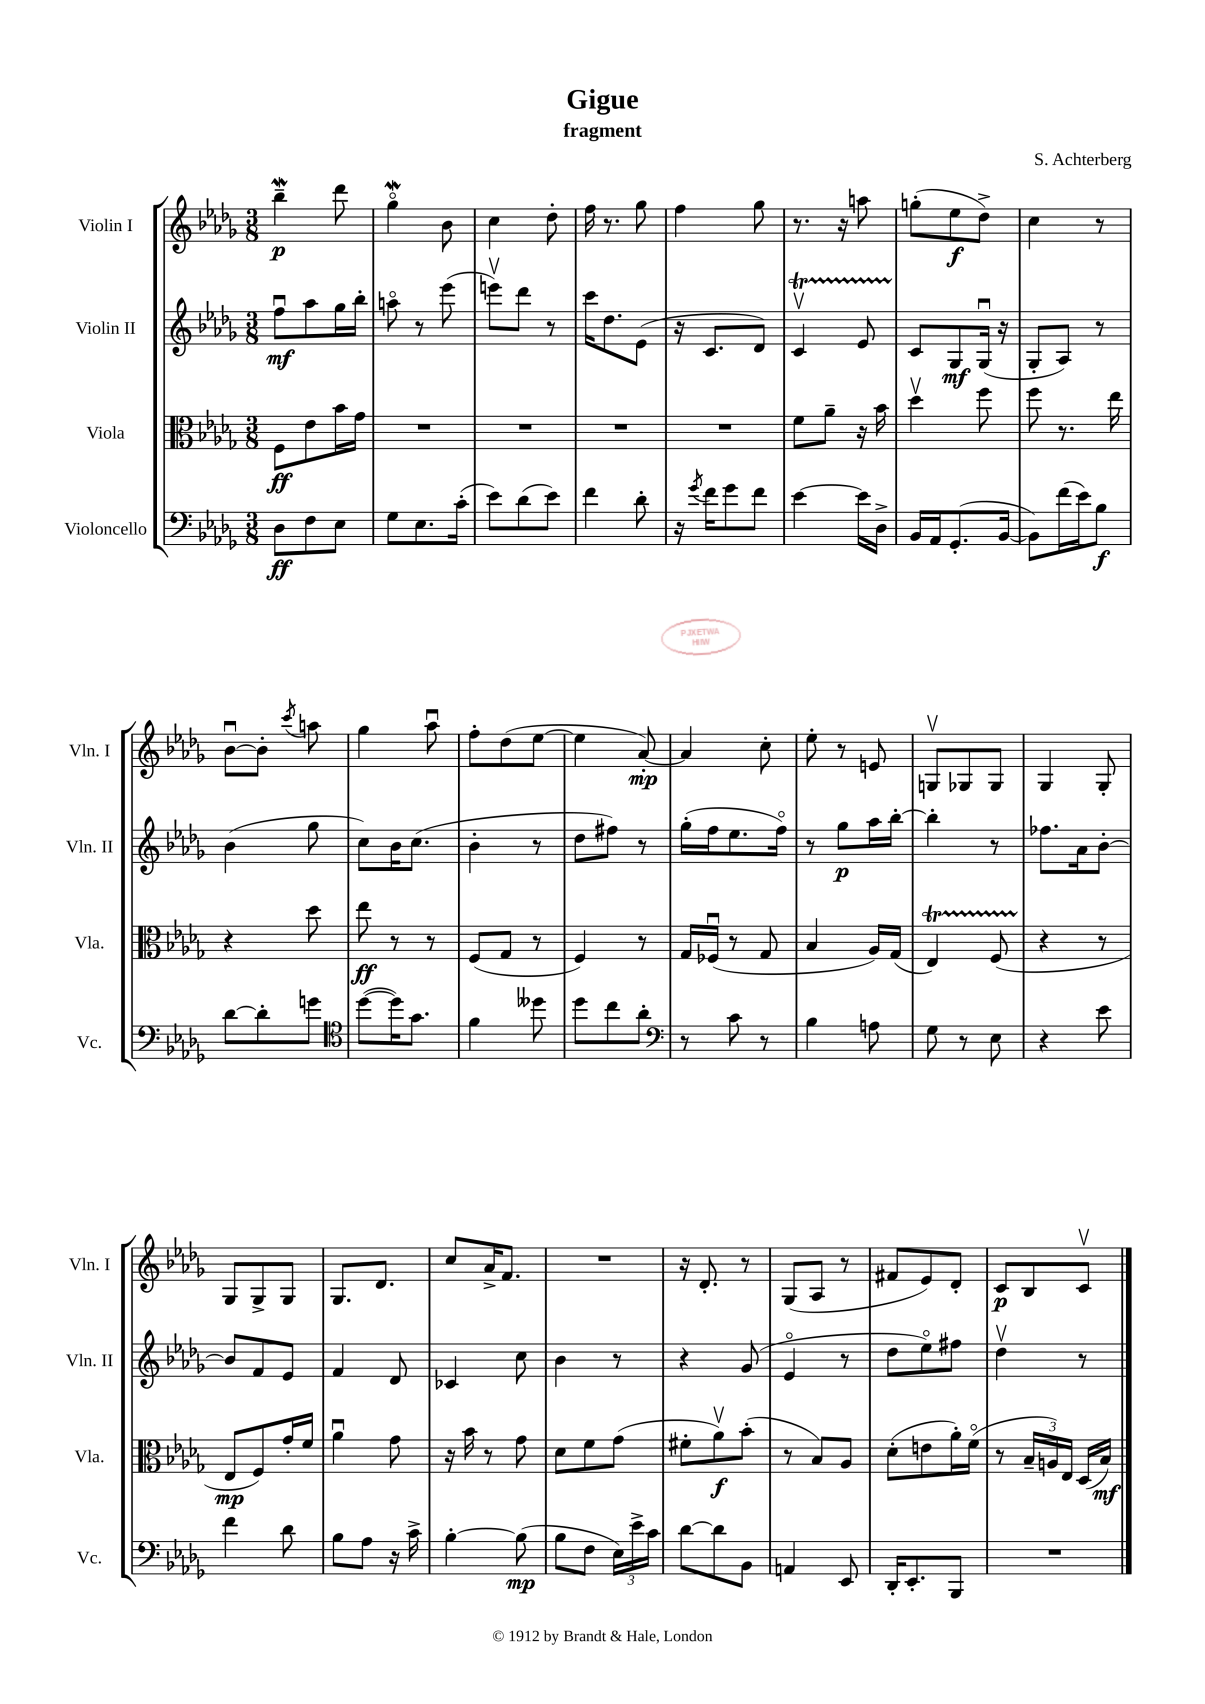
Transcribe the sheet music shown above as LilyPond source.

\header { title = "Gigue" composer = "S. Achterberg" subtitle = "fragment" }
<<
\new StaffGroup <<
\new Staff = "s0" \with { instrumentName = "Violin I" shortInstrumentName = "Vln. I" } {
    \clef treble \key des \major \numericTimeSignature \time 3/8
    \autoBeamOff bes''4--\mordent\p des'''8 |
    ges''4\flageolet\mordent bes'8 |
    c''4 des''8-. |
    f''16 r8. ges''8 |
    f''4 ges''8 |
    r8. r16 a''8 |
    g''8[-.( ees''8\f des''8]->) |
    c''4 r8 |
    bes'8[~\downbow bes'8]-. \acciaccatura { c'''8 } a''8 |
    ges''4 aes''8\downbow |
    f''8[-. des''8( ees''8]~ |
    ees''4 aes'8~-.\mp) |
    aes'4 c''8-. |
    ees''8-. r8 e'8 |
    g8[\upbow ges8 ges8] |
    ges4 ges8-. |
    ges8[ ges8-> ges8] |
    ges8.[ des'8.] |
    c''8[ aes'16-> f'8.] |
    R4. |
    r16 des'8.-. r8 |
    ges8[( aes8] r8 |
    fis'8[ ees'8) des'8]-. |
    c'8[\p bes8 c'8]\upbow \bar "|." |
}
\new Staff = "s1" \with { instrumentName = "Violin II" shortInstrumentName = "Vln. II" } {
    \clef treble \key des \major \numericTimeSignature \time 3/8
    \autoBeamOff f''8[\downbow\mf aes''8 ges''16 bes''16]-. |
    a''8\flageolet r8 ees'''8( |
    e'''8[\upbow) des'''8] r8 |
    c'''16[ des''8. ees'8]( |
    r16 c'8.[ des'8]) |
    c'4\upbow\startTrillSpan ees'8 |
    c'8[\stopTrillSpan ges8\mf ges16]\downbow( r16 |
    ges8[-. aes8]) r8 |
    bes'4( ges''8 |
    c''8[) bes'16 c''8.]( |
    bes'4-. r8 |
    des''8[ fis''8]) r8 |
    ges''16[-.( f''16 ees''8. f''16]\flageolet) |
    r8 ges''8[\p aes''16 bes''16]~-. |
    bes''4-. r8 |
    fes''8.[ aes'16 bes'8]~-. |
    bes'8[ f'8 ees'8] |
    f'4 des'8 |
    ces'4 c''8 |
    bes'4 r8 |
    r4 ges'8( |
    ees'4\flageolet r8 |
    des''8[ ees''8\flageolet) fis''8] |
    des''4\upbow r8 \bar "|." |
}
\new Staff = "s2" \with { instrumentName = "Viola" shortInstrumentName = "Vla." } {
    \clef alto \key des \major \numericTimeSignature \time 3/8
    \autoBeamOff f8[\ff ees'8 bes'16 ges'16] |
    R4. |
    R4. |
    R4. |
    R4. |
    f'8[ aes'8]-- r16 bes'16 |
    des''4\upbow f''8 |
    f''8 r8. ees''16 |
    r4 des''8 |
    ees''8\ff r8 r8 |
    f8[( ges8] r8 |
    f4) r8 |
    ges16[ fes16]\downbow( r8 ges8 |
    bes4 aes16[) ges16]( |
    ees4\startTrillSpan) f8( |
    r4\stopTrillSpan r8 |
    ees8[\mp f8) ges'16-. f'16] |
    aes'4\downbow ges'8 |
    r16 bes'16 r8 ges'8 |
    des'8[ f'8 ges'8]( |
    fis'8[-. aes'8\upbow\f) bes'8]-.( |
    r8 bes8[) aes8] |
    des'8[-.( e'8 aes'16-.) f'16]\flageolet( |
    r8 \tuplet 3/2 { bes16[-- a16) ees16] } des16[( bes16]\mf) \bar "|." |
}
\new Staff = "s3" \with { instrumentName = "Violoncello" shortInstrumentName = "Vc." } {
    \clef bass \key des \major \numericTimeSignature \time 3/8
    \autoBeamOff des8[\ff f8 ees8] |
    ges8[ ees8. c'16]-.( |
    ees'8[) des'8( ees'8]) |
    f'4 des'8-. |
    r16 \acciaccatura { ges'8 } f'16[ ges'8 f'8] |
    ees'4~ ees'16[ des16]-> |
    bes,16[ aes,16 ges,8.-.( bes,16]~ |
    bes,8[) f'16( ees'16) bes8]\f |
    des'8[~ des'8-. g'8] |
    \clef tenor des''8[~( des''16) ges'8.] |
    f'4 deses''8 |
    des''8[ c''8 aes'8]-. |
    \clef bass r8 c'8 r8 |
    bes4 a8 |
    ges8 r8 ees8 |
    r4 ees'8 |
    f'4 des'8 |
    bes8[ aes8] r16 c'16-> |
    bes4~-. bes8\mp( |
    bes8[ f8] \tuplet 3/2 { ees16[) ees'16-> c'16] } |
    des'8[~ des'8 bes,8] |
    a,4 ees,8 |
    des,16[-. ees,8.-. bes,,8] |
    R4. \bar "|." |
}
>>
>>
\layout { \context { \Score \remove "Bar_number_engraver" } }
